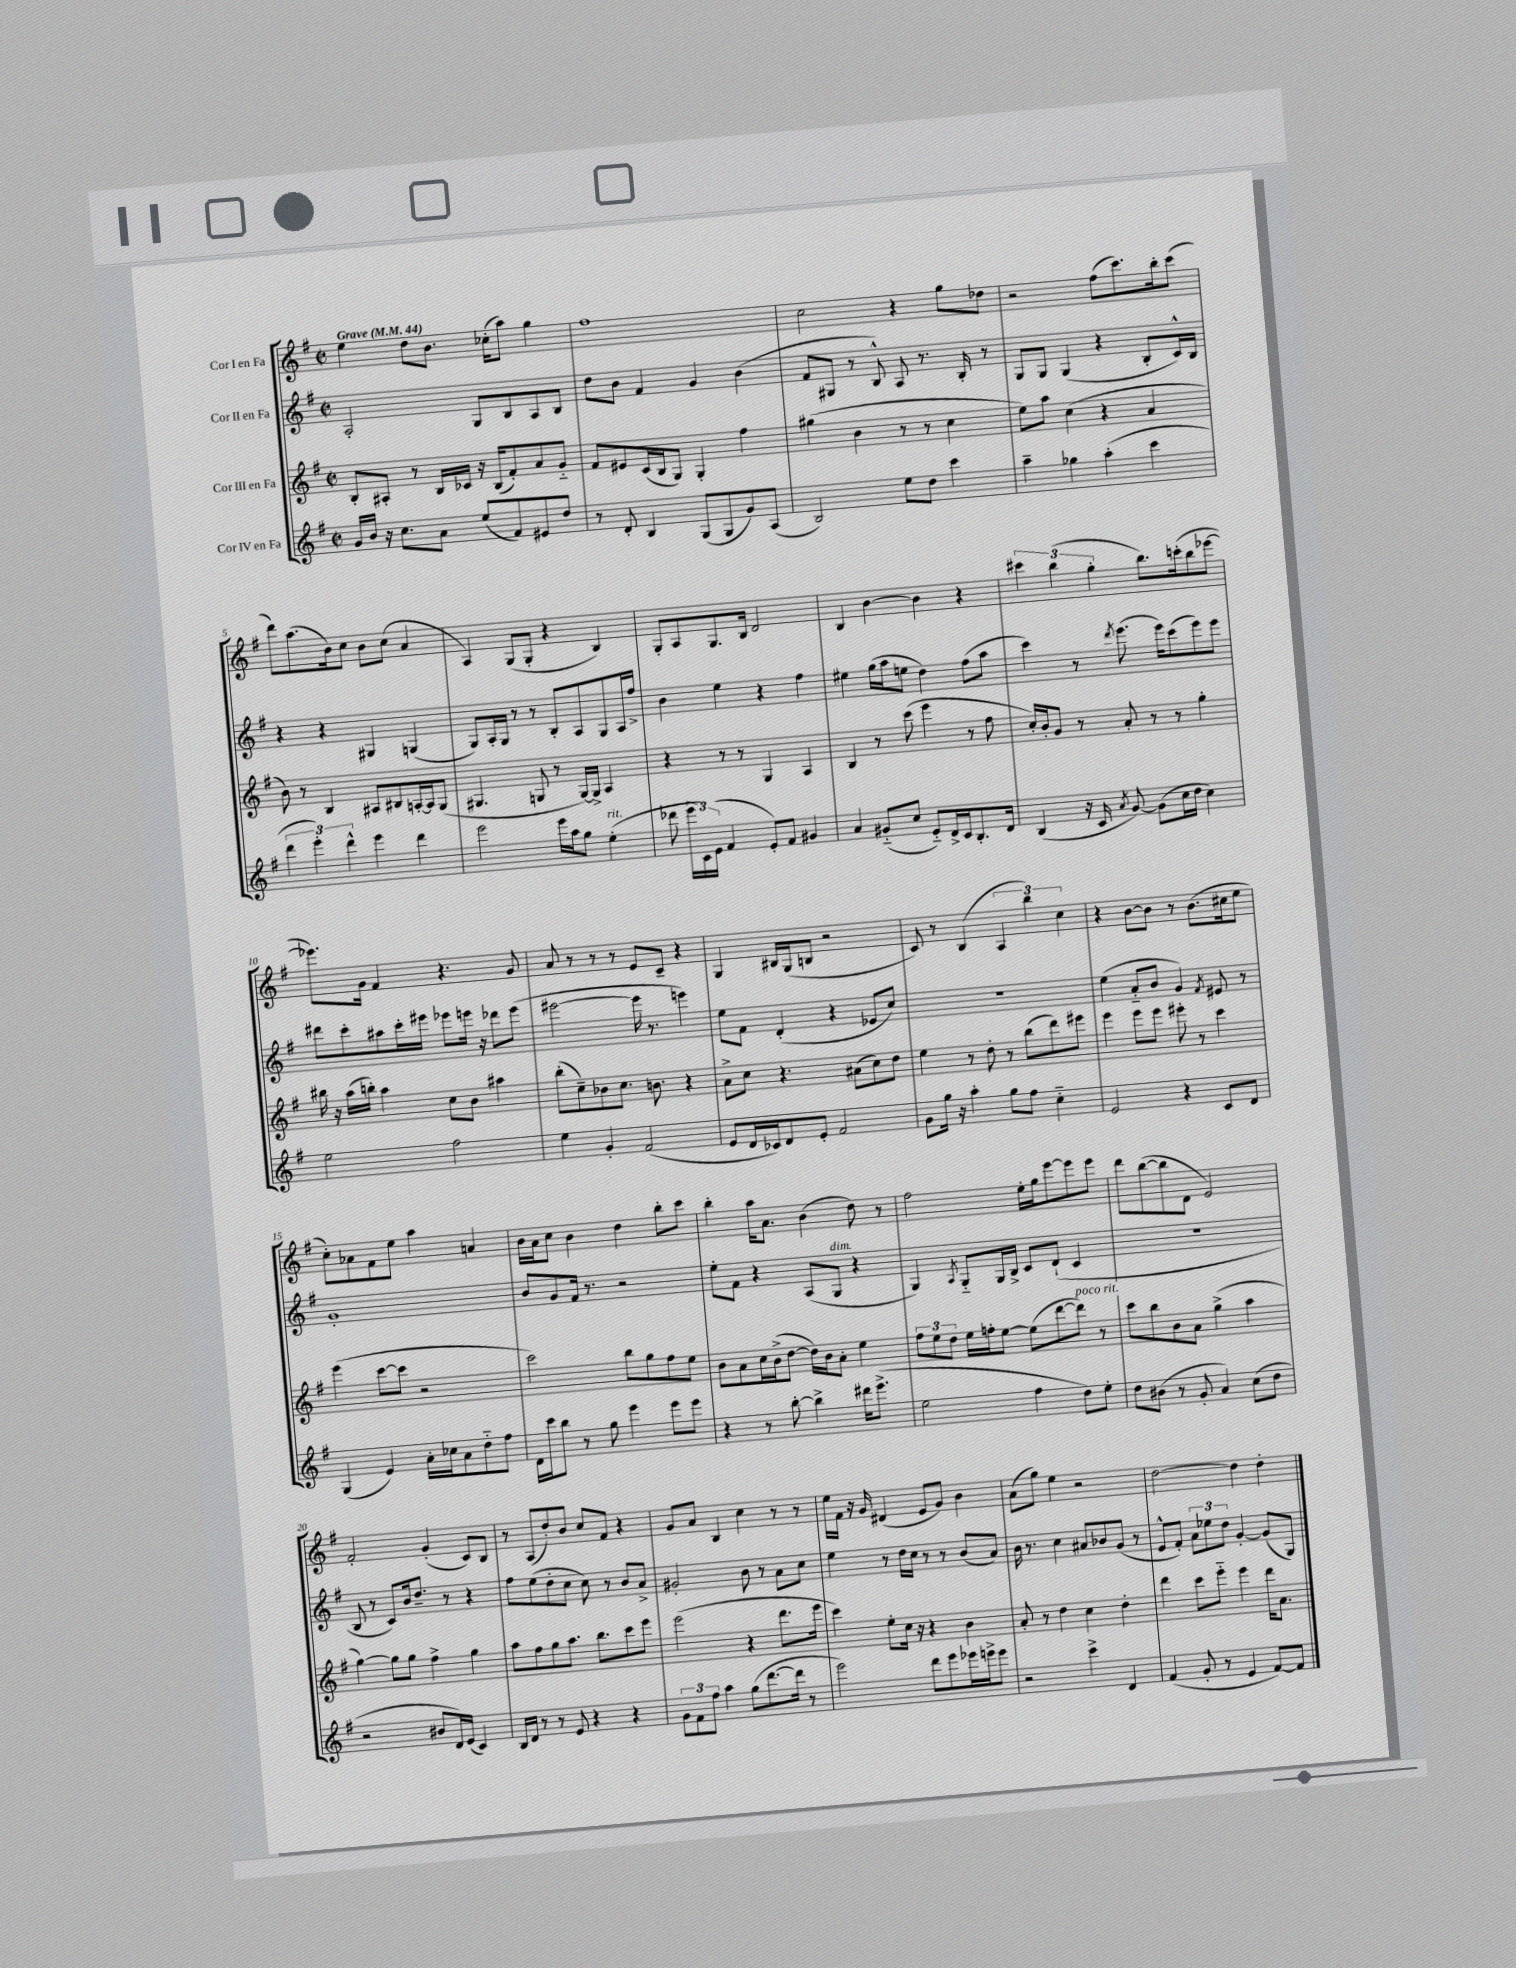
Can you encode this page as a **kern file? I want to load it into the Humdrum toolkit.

**kern	**kern	**kern	**kern
*part4	*part3	*part2	*part1
*staff4	*staff3	*staff2	*staff1
*I"Cor IV en Fa	*I"Cor III en Fa	*I"Cor II en Fa	*I"Cor I en Fa
*clefG2	*clefG2	*clefG2	*clefG2
*k[f#]	*k[f#]	*k[f#]	*k[f#]
*M2/2	*M2/2	*M2/2	*M2/2
*met(c|)	*met(c|)	*met(c|)	*met(c|)
*MM44	*MM44	*MM44	*MM44
=1	=1	=1	=1
!	!	!	!LO:TX:a:B:t=Grave
16g/LL	8B'/L	2A'/	4ee\
16b/JJ	.	.	.
16r	8A#X'/J	.	.
8.cc\L	.	.	.
.	8r	.	8dd\L
8a\J	16B/LL	.	8.b\J
.	16c-X/JJ	.	.
(8ee/L	16r	8G/L	.
.	(16B/KL	.	(16cc-X'\KL
8f#/)	8f#'/)	8B/	8aa\J)
8e#X/	8a/	8A/	4gg\
8dd/J	8g/J	8B/J	.
=2	=2	=2	=2
8r	8f#/L	8dd\L	1ff#
8d'/	8e#X/	8b\J	.
4B/	(16c/L	4f#/	.
.	16B/J	.	.
.	8G/J)	.	.
(8G/L	4G'/	4g/	.
8G/	.	.	.
8g/)	4ff#\	(4b\	.
(8A/J	.	.	.
=3	=3	=3	=3
2B/)	(4gg#X\	8f#/L	2cc\
.	.	8G#X/J	.
.	4b\	8r	.
.	.	8B^^/)	.
8ee\L	8r	8A/	4r
8dd\J	8r	8.r	.
4ccc\	4cc\	.	8gg\L
.	.	16B'/	.
.	.	8r	8dd-X\J
=4	=4	=4	=4
4aa~\	8ee\L)	8G/L	2r
.	8aa\J	8G/J	.
4gg-X\	(4cc\	(4G/	.
(4aa'\	4r	4r	(8ff#\L
.	.	.	8.ccc\)
4ccc\	4a/	8B'/L	.
.	.	.	16bb'\k
.	.	16c^^/L)	(8ccc\J
.	.	16B/JJ	.
!!LO:LB:g=z
=5	=5	=5	=5
6ddd\	8b\)	4r	8ddd\L)
.	8r	.	(8.aa\
6eee'\)	.	.	.
.	4B/	4r	.
.	.	.	16b\k)
6ddd^^\	.	.	.
.	.	.	8cc\J
4eee\	8A#X/L	4G#X/	8b\L
.	8B#X/	.	(8cc\J
4ddd\	[16An'/L	(4Gn/	4a/
.	16A/J]	.	.
.	(8G/J	.	.
=6	=6	=6	=6
2eee\	4.G#X/	8G/L)	4A/)
.	.	16A'/L	.
.	.	16G/JJ	.
.	.	8r	(8G/L
.	8Gn/	8r	8G'/J
16eee\LL	8r	8B'/L	4r
16aa\J	.	.	.
8gg\J	[16G/LL)	8A/	.
.	16G^/JJ]	.	.
!LO:TX:a:i:t=rit.	!	!	!
(4ee'\	4A/	8G/	4B/)
.	.	16A/L	.
.	.	16ff#^/JJ	.
=7	=7	=7	=7
8ddd-X\	4r	4b\	8G'/L
24eee\LL	.	.	8A/
24c\)	.	.	.
(24e\JJ	.	.	.
4f#/	8r	4ee\	8.G/
.	8r	.	.
.	.	.	16B/Jk
8e'/L)	4G/	4r	2d/
8f#/J	.	.	.
4g#X/	4A/	4ff#\	.
=8	=8	=8	=8
4a/	4B/	4ee#X\	4B/
(8g#X/L	8r	(16gg\LL	[4b\
.	.	16aa\J	.
8cc/J	(8ccc\	8een\J	.
8e/L)	4eee\	4dd\)	4b\]
16d^/L	.	.	.
16c/J	.	.	.
8.B'/	8r	(8ff#\L	4r
.	8ff#\	8aa\J	.
16d/Jk	.	.	.
=9	=9	=9	=9
(4B/	16cc'/LL)	4ccc\)	6ccc#X\
.	16b'/J	.	.
.	8g/J	.	.
.	.	.	(6bb\
16r	8r	8r	.
16c/	.	.	.
.	.	.	6gg'\
8qa/	.	8qddd/	.
[8g/)	8a'/	(8.eee\	.
(8g\L]	8r	.	8.bb\L)
.	.	16eee\KL)	.
16cc\L	8r	(8ccc\	.
16dd\JJ	.	.	(16cccn'\k
4cc\)	4gg'\	8eee\)	8bb\
.	.	8eee\J	[8eee-X\J
!!LO:LB:g=z
=10	=10	=10	=10
2ee\	16bb#X\	8ddd#X\L	8.eee-X\L])
.	16r	.	.
.	(16aa\LL	8ccc'\	.
.	16bbn'\JJ)	.	16g\Jk
.	4aa\	8aa#X\	4f#/
.	.	16ccc'\L	.
.	.	16eee#X\JJ	.
2ff#\	8cc\L	8eee-X\L	4.r
.	8b\J	16eeen\Jk	.
.	.	16r	.
.	4aa#X\	8ddd-X\L	.
.	.	(8eee\J	8g/
=11	=11	=11	=11
4ee\	(8bb'\L	[2eee#X\	8a/
.	8cc~\)	.	8r
4g'/	8b-X\	.	8r
.	8.cc\J	.	8r
(2f#/	.	16eee#\]	8e/L
.	8.bn\	8.r	.
.	.	.	8c~/J
.	4r	4eeen\)	4r
=12	=12	=12	=12
8e/L	8a^\L	8ee\L	4G/
16d/L	8cc\J	8f#\J	.
16c-X/J)	.	.	.
8d/	4.r	(4d'/	16B#X/LL
.	.	.	(16G/J
8e'/J	.	.	8Bn/J
2f#/	.	4r	2r
.	(8a#X\L	.	.
.	8cc\)	8e-X/L	.
.	8dd\J	8cc/J)	.
=13	=13	=13	=13
8g\L	4ee\	1r	8c/)
16gg\Jk	.	.	8r
16r	.	.	.
4aa'\	8r	.	(4B/
.	8dd'\	.	.
8gg\L	8r	.	6A/
8ff#\J	(8bb\L	.	.
.	.	.	6bb\)
4cc\	8ddd\)	.	.
.	.	.	6cc\
.	8eee#X\J	.	.
=14	=14	=14	=14
2e/	4eee\	(4ee\	4r
.	8eee\L	8a/L	[8b\L
.	8eee\J	8b/J	8b\J]
4r	8eee#X'\	4g/)	8r
.	8r	.	(8.b\L
.	.	8qf#/	.
8c/L	4ccc\	8e#X/	.
.	.	.	16cc#X\k
8d/J	.	8r	8ee\J
!!LO:LB:g=z
=15	=15	=15	=15
(4G/	(4eee\	1g'	8cc'\L)
.	.	.	8a-X\
4e/)	[8ccc\L	.	8f#\
.	8ccc\J]	.	8ee\J
16a'\LL	2r	.	4aa\
16cc-X\J	.	.	.
8a\	.	.	.
8dd\	.	.	4an/
8ff#\J	.	.	.
=16	=16	=16	=16
16d\LL	2ccc\)	8b/L	16b\LL
16ccc\J	.	.	16a\J
8bb\J	.	8g/	8cc\J
8r	.	16f#/Jk	4b\
.	.	8.r	.
8gg\	.	.	.
4eee\	8bb\L	2r	4dd\
.	8gg\	.	.
8eee\L	8ff#\	.	8bb'\L
8eee\J	8ee\J	.	8ccc\J
=17	=17	=17	=17
4r	8b\L	8ee'\L	4bb'\
.	8a\	8f#\J	.
8r	16cc\L	4r	16aa\KL
.	(16b^\J	.	8.a\J
[8bb'\	[8dd\J	.	.
4bb^\]	16dd\LL])	(8A/L	(4b\
.	16b\J	.	.
!	!	!LO:TX:a:i:t=dim.	!
.	8a'\J	8G/J	.
16ddd#X\KL	4ee\	4r	8dd\)
(8.eee^\J	.	.	.
.	.	.	8r
=18	=18	=18	=18
2ee\	12ff#\L	4G/)	2ff#\
.	12ee\	.	.
.	12dd\J	.	.
.	.	8qA/	.
.	16ee\LL	8G/L	.
.	16ffn'\J	.	.
.	[8ee\J	16G/L	.
.	.	16B^/JJ	.
4ff#\	(8ee\L]	8c/L	16ee'\LL
.	.	.	16gg\J
.	[8ddd\	(8d`/J	[8eee\
!	!LO:TX:a:i:t=poco rit.	!	!
8dd\L)	8ddd\J])	4c/	8eee\]
8ee'\J	8r	.	8eee\J
=19	=19	=19	=19
8dd\L	8ccc\L	1r	8ddd\L
(8b#X\J	8bb\	.	([8bb\
8r	8b\	.	8bb\]
8g'/	8a\J	.	8d\J
4a/)	(4gg^\	.	2e/)
(8cc\L	4aa\	.	.
8dd\J	.	.	.
!!LO:LB:g=z
=20	=20	=20	=20
2r	[4gg\)	8B/	2f#'/
.	.	8r	.
.	8gg\L]	8c/L)	.
.	8gg\J	16b/k	.
.	.	8.dd~/J	.
8b#X/L	4ff#^\	.	(4g'/
16d/L)	.	8r	.
(16e/JJ	.	.	.
4c/)	4gg\	4r	8c/L)
.	.	.	8B/J
=21	=21	=21	=21
16B/LL	8aa\L	8ff#\L	8r
16d/JJ	.	.	.
8r	8ff#\	(8ee\	(8A/L
8r	8gg\	8dd'\	8dd'/)
8e/	8.aa\J	8cc\J	8b/J
4r	.	8cc\)	8cc/L
.	8.bb\L	.	.
.	.	8r	8f#/J
4r	8ccc\	8b/L	4r
.	8eee\J	8a^/J	.
=22	=22	=22	=22
12g\L	(2eee\	2g#X'/	8g/L
12f#\	.	.	.
.	.	.	8a/J
12ff#\J	.	.	.
4aa\	.	.	4B/
(8gg\L	4r	8b\	4cc\
[8.ddd\	.	8r	.
.	8.ddd\L	8a\L	8r
16ddd\Jk]	.	.	.
8r	.	8cc\J	8r
.	16eee\Jk	.	.
=23	=23	=23	=23
2eee\)	4ccc\)	4ee\	16ee\LL
.	.	.	16f#\JJ
.	.	.	16r
.	.	.	16g/
.	8ee'\L	8r	(4d#X/
.	16cc\Jk	16dd\LL	.
.	16r	16cc\JJ	.
8ddd\L	4r	8r	8e/L
8eee\	.	8r	8g/J)
16eee-X\L	4b\	(8b/L	4b\
16eeen^\J	.	.	.
8eee\J	.	8a/J)	.
=24	=24	=24	=24
2r	8a'/	16b\	(8a\L
.	.	8.r	.
.	8r	.	8gg\J)
.	4dd\	4cc\	4ee\
4ccc^\	4cc\	8a#X/L	2r
.	.	8b-X/	.
4d/	4dd'\	(8g/J	.
.	.	8r	.
=25	=25	=25	=25
(4f#/	4ddd\	8e^^/L	[2dd\
.	.	8f#'/J)	.
8g'/	8ccc\L	12a\L	.
.	.	12ee-X\	.
8r	8eee\J	.	.
.	.	12dd\J	.
4e/	4eee\	[4g'/	4dd\]
[8f#/L)	16ddd\KL	(8g/L]	4dd'\
.	8.a\J	.	.
8f#/J]	.	8G/J)	.
==	==	==	==
*-	*-	*-	*-
